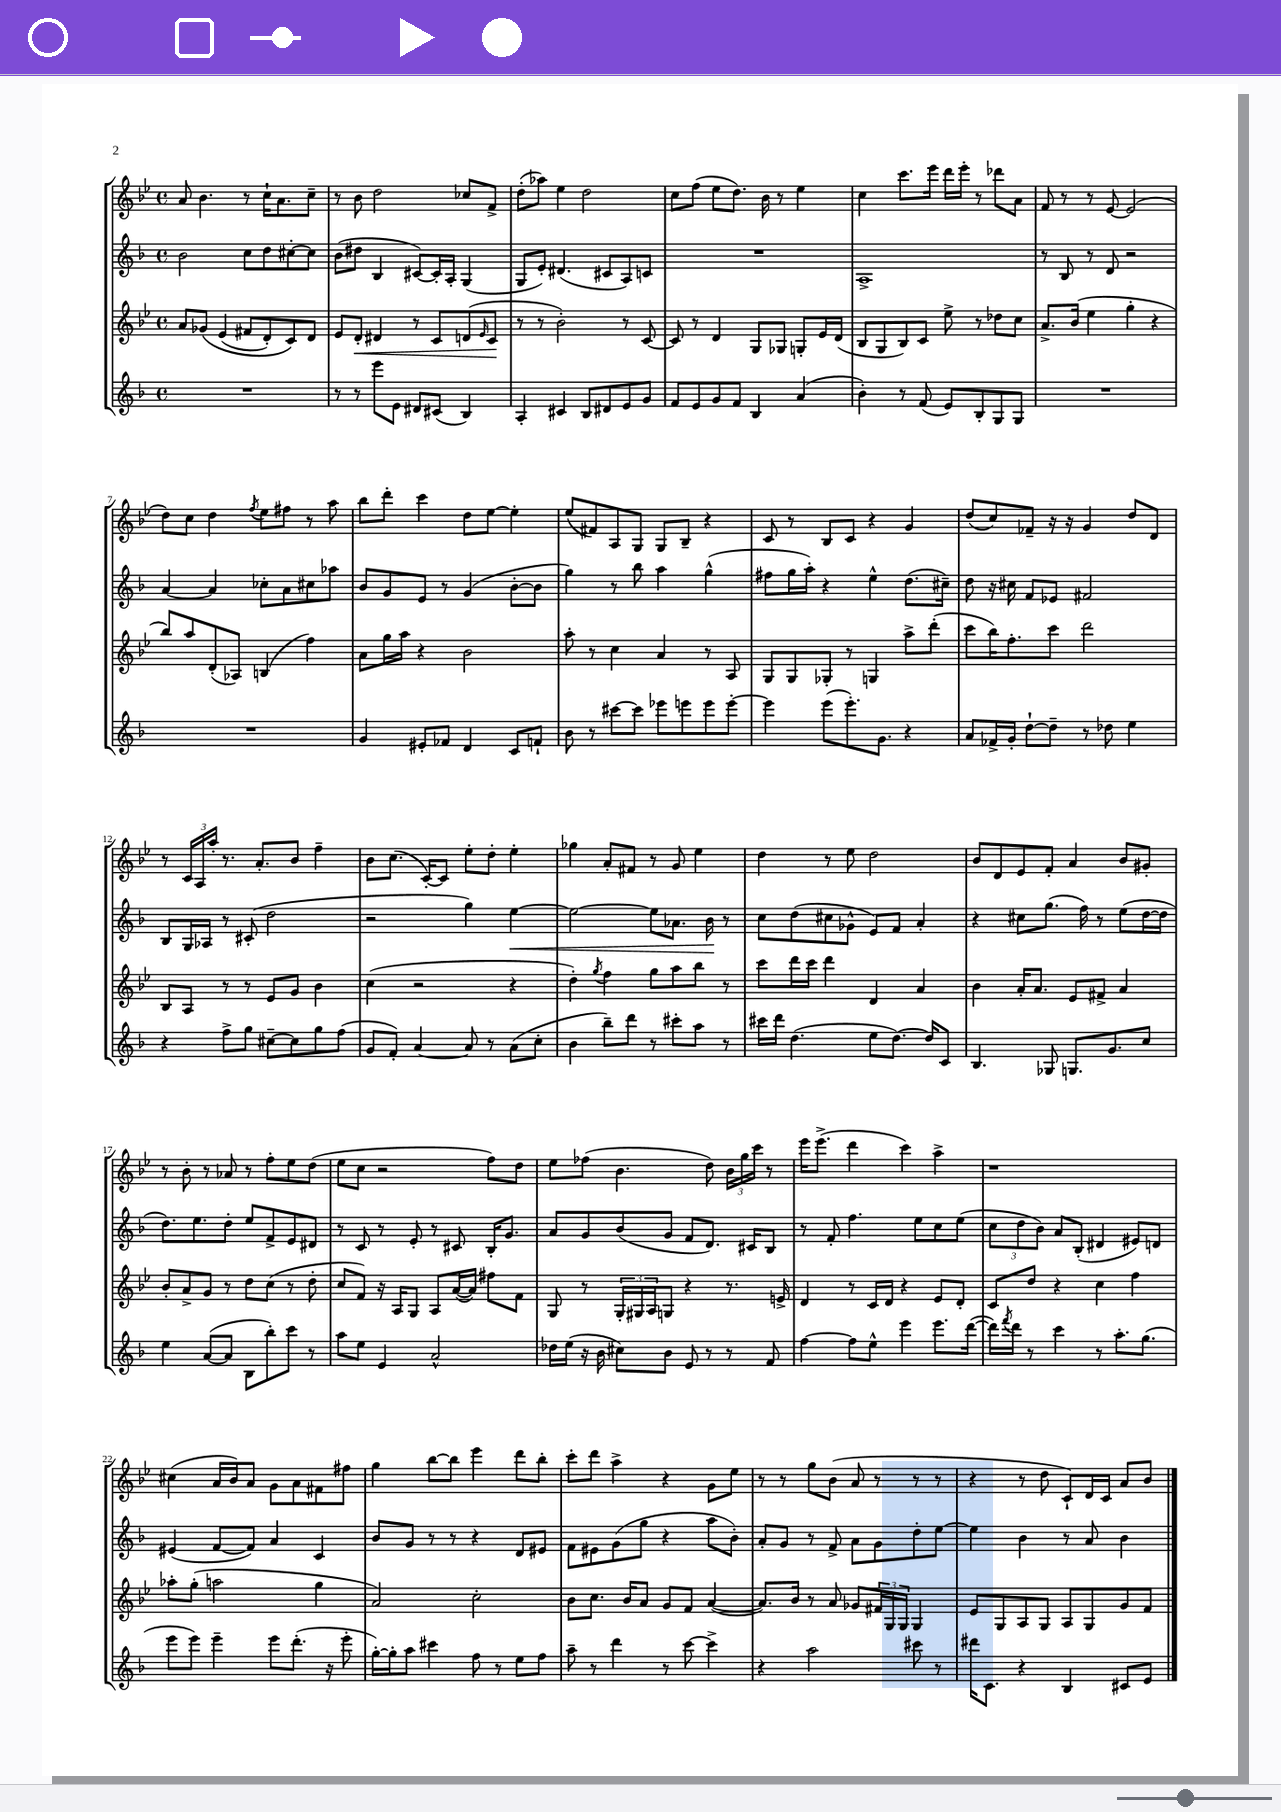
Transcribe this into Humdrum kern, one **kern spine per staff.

**kern	**kern	**kern	**kern
*staff4	*staff3	*staff2	*staff1
*clefG2	*clefG2	*clefG2	*clefG2
*k[b-]	*k[b-e-]	*k[b-]	*k[b-e-]
*M4/4	*M4/4	*M4/4	*M4/4
*met(c)	*met(c)	*met(c)	*met(c)
1r	8a/L	2b-\	8a/
.	&(8g-/J	.	4.b-\
.	(4e-/	.	.
.	8f#/L	8cc\L	8r
.	8d'/)	8dd\	16cc`\LK
.	.	.	8.a\
.	8c/&)	[8cc#'\	.
.	8d/J	8cc#\]J	8cc~\J
=	=	=	=
8r	8e-/L	(8b-\L	8r
8r	8d'/J	8dd#\J	8b-\
8eee\L	4d#/	4B-/	2dd\
8e\J	.	.	.
8d#/L	8r	[8c#/L)	.
(8c#/J	8c/L	16c#'/]L	.
.	.	16A'/JJ	.
4B-/)	(8d/	(4G/	8cc-/L
.	16qqe-/	.	.
.	8c/J	.	8f^/J
=	=	=	=
4A'/	8r	8G/L	(8dd'\L
.	8r	8e'/J)	8aa-\J)
4c#/	2b-'\)	(4.d#/	4ee-\
8B-/L	.	.	2dd\
8d#/	.	8c#/L	.
8e/	8r	8A/)	.
8g/J	[8c/	8c/J	.
=	=	=	=
8f/L	8c/]	1r	8cc\L
8e/	8r	.	(8ff\J
8g/	4d/	.	8ee-\L
8f/J	.	.	8.dd\J)
4B-/	8G/L	.	.
.	.	.	16b-\
.	8G-/J	.	8r
(4a/	8G'/L	.	4ee-\
.	16e-/L	.	.
.	(16d/JJ	.	.
=	=	=	=
4b-'\)	8B-/L	1A^	4cc\
.	8G/	.	.
8r	8B-/)	.	8.ccc\L
(8f/	8c/J	.	.
.	.	.	16eee-\Jk
8e/L)	8ee-^\	.	16ddd\LL
.	.	.	16eee-'\JJ
8B-'/	8r	.	8r
8G/	8dd-\L	.	8ddd-\L
8G/J	8cc\J	.	8a\J
=	=	=	=
1r	8.a^/L	8r	8f/
.	.	8B-/	8r
.	(16b-/Jk	.	.
.	4ee-\	8r	8r
.	.	8d/	[8e-/
.	4gg'\	2r	(2e-/]
.	4r	.	.
=	=	=	=
1r	8bb-/L)	[4a/	8dd\L)
.	8aa/	.	8cc\J
.	(8d'/	4a/]	4dd\
.	8A-/J)	.	.
.	.	.	8qff/
.	(4B/	8cc-'\L	8ee-\L
.	.	8a\	8ff#\J
.	4ff\)	8cc#\	8r
.	.	8aa-\J	8aa\
=	=	=	=
4g/	8a\L	8b-/L	8bb-\L
.	16gg\L	8g/	8ddd'\J
.	16aa\JJ	.	.
8e#'/L	4r	8e/J	4ccc\
8f-/J	.	8r	.
4d/	2b-\	(4g/	8dd\L
.	.	.	[8ee-\J
8c/L	.	[8b-'\L	4ee-'\]
8f`/J	.	8b-\]J	.
=	=	=	=
8b-\	8aa'\	4gg\)	(8ee-/L
8r	8r	.	8f#/)
[8ccc#\L	4cc\	8r	8A/
8ccc#\]J	.	8bb-\	8G/J
8eee-\L	4a/	4aa\	8G/L
8eee\	.	.	8B-~/J
8eee\	8r	(4gg^^\	4r
[8eee'\J	8A/	.	.
=	=	=	=
4eee\]	8G/L	8ff#\L	8c/
.	8G/	16gg\L	8r
.	.	16aa'\JJ)	.
(8eee\L	8G-'/J	4r	8B-/L
8.eee'\)	8r	.	8c/J
.	4G/	4ee^^\	4r
8.g\J	.	.	.
4r	8aa^\L	(8.dd\L	4g/
.	(8ddd'\J	.	.
.	.	16cc#~\Jk)	.
=	=	=	=
8a/L	8ccc\L	8dd\	(8dd/L
16f-^/L	16bb-\K)	16r	8cc/)
16g'/JJ	8.ff'\	16cc#\	.
[8dd`\L	.	8f/L	8f-~/J
8dd~\]J	8ccc\J	8e-/J	16r
.	.	.	16r
8r	2ddd\	2f#/	4g/
8dd-\	.	.	.
4ee\	.	.	8dd/L
.	.	.	8d/J
=	=	=	=
4r	8B-/L	8B-/L	8r
.	8A/J	16G/L	24c/LL
.	.	.	24A/
.	.	16A-/JJ	.
.	.	.	24aa'/JJ
8ff^\L	8r	8r	8.r
8gg\J	8r	(8c#'/	.
.	.	.	8.a'/L
[8cc#~\L	8e-/L	2dd\	.
8cc#\]	8g/J	.	8b-/J
8gg\	4b-\	.	4ff~\
(8ff\J	.	.	.
=	=	=	=
8g/L	(4cc\	2r	8b-\L
8f'/J)	.	.	(8.cc\J
[4a/	2r	.	.
.	.	.	[16c'/LK)
.	.	.	8c/]J
8a/]	.	4gg\)	8ee-'\L
8r	.	.	8dd'\J
(8a\L	4r	[4ee\	4ee-'\
8cc'\J	.	.	.
=	=	=	=
4b-\	4dd'\)	2ee\_	4gg-\
.	8qgg/	.	.
8bb-~\L)	4ff\	.	8a'/L
8ddd\J	.	.	8f#/J
8r	8gg\L	8ee\]L	8r
8ccc#'\L	8aa\	8.a-\J	8g/
8aa\J	8bb-\J	.	4ee-\
.	.	16b-\	.
8r	8r	8r	.
=	=	=	=
16ccc#\LL	8ccc\L	8cc\L	4dd\
16ddd\JJ	.	.	.
(4.dd\	16ddd\L	(8dd\	.
.	16ccc\JJ	.	.
.	4ddd\	8cc#\	8r
.	.	8g-^^\J	8ee-\
8ee\L	4d/	8e/L)	2dd\
[8.dd\J)	.	8f/J	.
.	4a/	4a'/	.
16dd/]LK	.	.	.
8c/J	.	.	.
=	=	=	=
4.B-/	4b-\	4r	8b-/L
.	.	.	8d/
.	16a'/LK	8cc#\L	8e-/
.	8.a/J	.	.
8G-/	.	(8.gg\J	8f'/J
8.G/L	8e-/L	.	4a/
.	.	16ff\)	.
.	8f#^/J	8r	.
8.g/	.	.	.
.	4a/	(8ee\L	8b-/L
8cc/J	.	[16dd\L	8g#'/J
.	.	16dd\]JJ	.
=	=	=	=
4ee\	8b-'/L	8.dd\L)	8r
.	8a^/	.	8b-'\
.	.	8.ee\	.
([8a/L	8g/J	.	8r
8a/]J	8r	8dd'\J	8a-/
8B-\L	8dd\L	8ee/L	8r
8bb-'\)	(8cc\J	8f^/	8ff'\L
8ccc\J	8r	8e/	8ee-\
8r	8dd'\	8d#/J	(8dd\J
=	=	=	=
8aa\L	8cc/L	8r	8ee-\L
8ee\J	8f/J)	8c/	8cc\J
4e/	16r	8r	2r
.	16A/LK	.	.
.	8G/J	8e'/	.
2a^^/	8A/L	8r	.
.	([16a/L	8c#/	.
.	16a/]JJ)	.	.
.	8ff#\L	16B-'/LK	8ff\L)
.	.	8.g/J	.
.	8f\J	.	8dd\J
=	=	=	=
16dd-\LL	8G/	8a/L	8ee-\L
(16ee\JJ	.	.	.
16r	8r	8g/	(8ff-\J
16b-\	.	.	.
8cc#\L)	24G'/LL	(8b-/	4.b-\
.	24G#/	.	.
.	24A/J	.	.
8b-\J	8G/J	8g/J	.
8e/	4r	8f/L	.
8r	.	8.d/J)	8dd\)
8r	8.r	.	24b-\LL
.	.	.	24gg\
.	.	16c#/LK	.
.	.	.	24ccc\JJ
8f/	.	8B-/J	8r
.	16e^/	.	.
=	=	=	=
[4ff\	4d/	8r	16eee-\LK
.	.	.	(8.eee-^\J
.	.	8f'/	.
8ff\]L	8r	4.ff\	4ddd\
8ee^^\J	16c/LL	.	.
.	16d/JJ	.	.
4eee\	4r	.	4ccc\)
.	.	8ee\L	.
8.eee\L	8e-/L	8cc\	4aa^\
.	8d'/J	(8ee\J	.
([16ddd\Jk	.	.	.
=	=	=	=
16ddd\]LL)	8c/L	12cc\L	1r
8qfff/	.	.	.
16ddd\JJ	.	.	.
.	.	12dd\	.
8r	8dd/J	.	.
.	.	12b-\J)	.
4ccc\	4r	8a/L	.
.	.	(8B-'/J	.
8r	4cc\	4d#/	.
8.aa'\L	.	.	.
.	4ff\	8e#/L)	.
(8.gg\J	.	.	.
.	.	8d/J	.
=	=	=	=
8eee\L	8aa-'\L	(4e#/	(4cc#\
8eee\J)	(8gg'\J	.	.
4eee~\	2aa\	[8f/L	16a/LL
.	.	.	16b-/J)
.	.	8f/]J)	8a/J
8eee\L	.	4a/	8g\L
(8.ddd'\J	.	.	8a\
.	4gg\	4c/	8f#\
16r	.	.	.
8eee'\	.	.	8ff#\J
=	=	=	=
[16gg'\LL)	2a/)	8b-/L	4gg\
16gg'\]J	.	.	.
8aa\J	.	8g/J	.
4ccc#\	.	8r	[8bb-\L
.	.	8r	8bb-\]J
8ff\	2cc'\	4r	4eee-\
8r	.	.	.
8ee\L	.	8d/L	8ddd\L
8ff\J	.	8e#/J	8bb-'\J
=	=	=	=
8aa~\	8b-\L	8f\L	8ccc'\L
8r	8.cc\J	8e#\	8ddd\J
4ddd\	.	(8g\	4aa^\
.	16b-/LK	.	.
.	8a/J	8gg\J	.
8r	8g/L	4r	4r
[8ccc\	8f/J	.	.
4ccc^\]	([4a/	8aa\L	8g\L
.	.	8b-'\J)	8ee-\J
=	=	=	=
4r	8.a/]L)	8a'/L	8r
.	.	8g/J	8r
.	16b-/Jk	.	.
2aa\	8r	8r	8gg\L
.	8a/	8f^/	(8b-\J
.	8g-/L	8a\L	8a/
.	24f#/L	8g\	8r
.	24G/	.	.
.	24G/JJ	.	.
8ccc#\	4G/	8dd'\	8r
8r	.	[8ee\J	8r
=	=	=	=
16ddd#\LK	8e-/L	4ee\]	4r
8.c\J	.	.	.
.	8G/	.	.
4r	8A/	4b-\	8r
.	8G/J	.	8dd\
4B-/	8A/L	8r	8c`/L)
.	8G/	8a/	16d/L
.	.	.	16c/JJ
8c#/L	8g/	4b-\	8a/L
8e/J	8f/J	.	8b-/J
==	==	==	==
*-	*-	*-	*-
